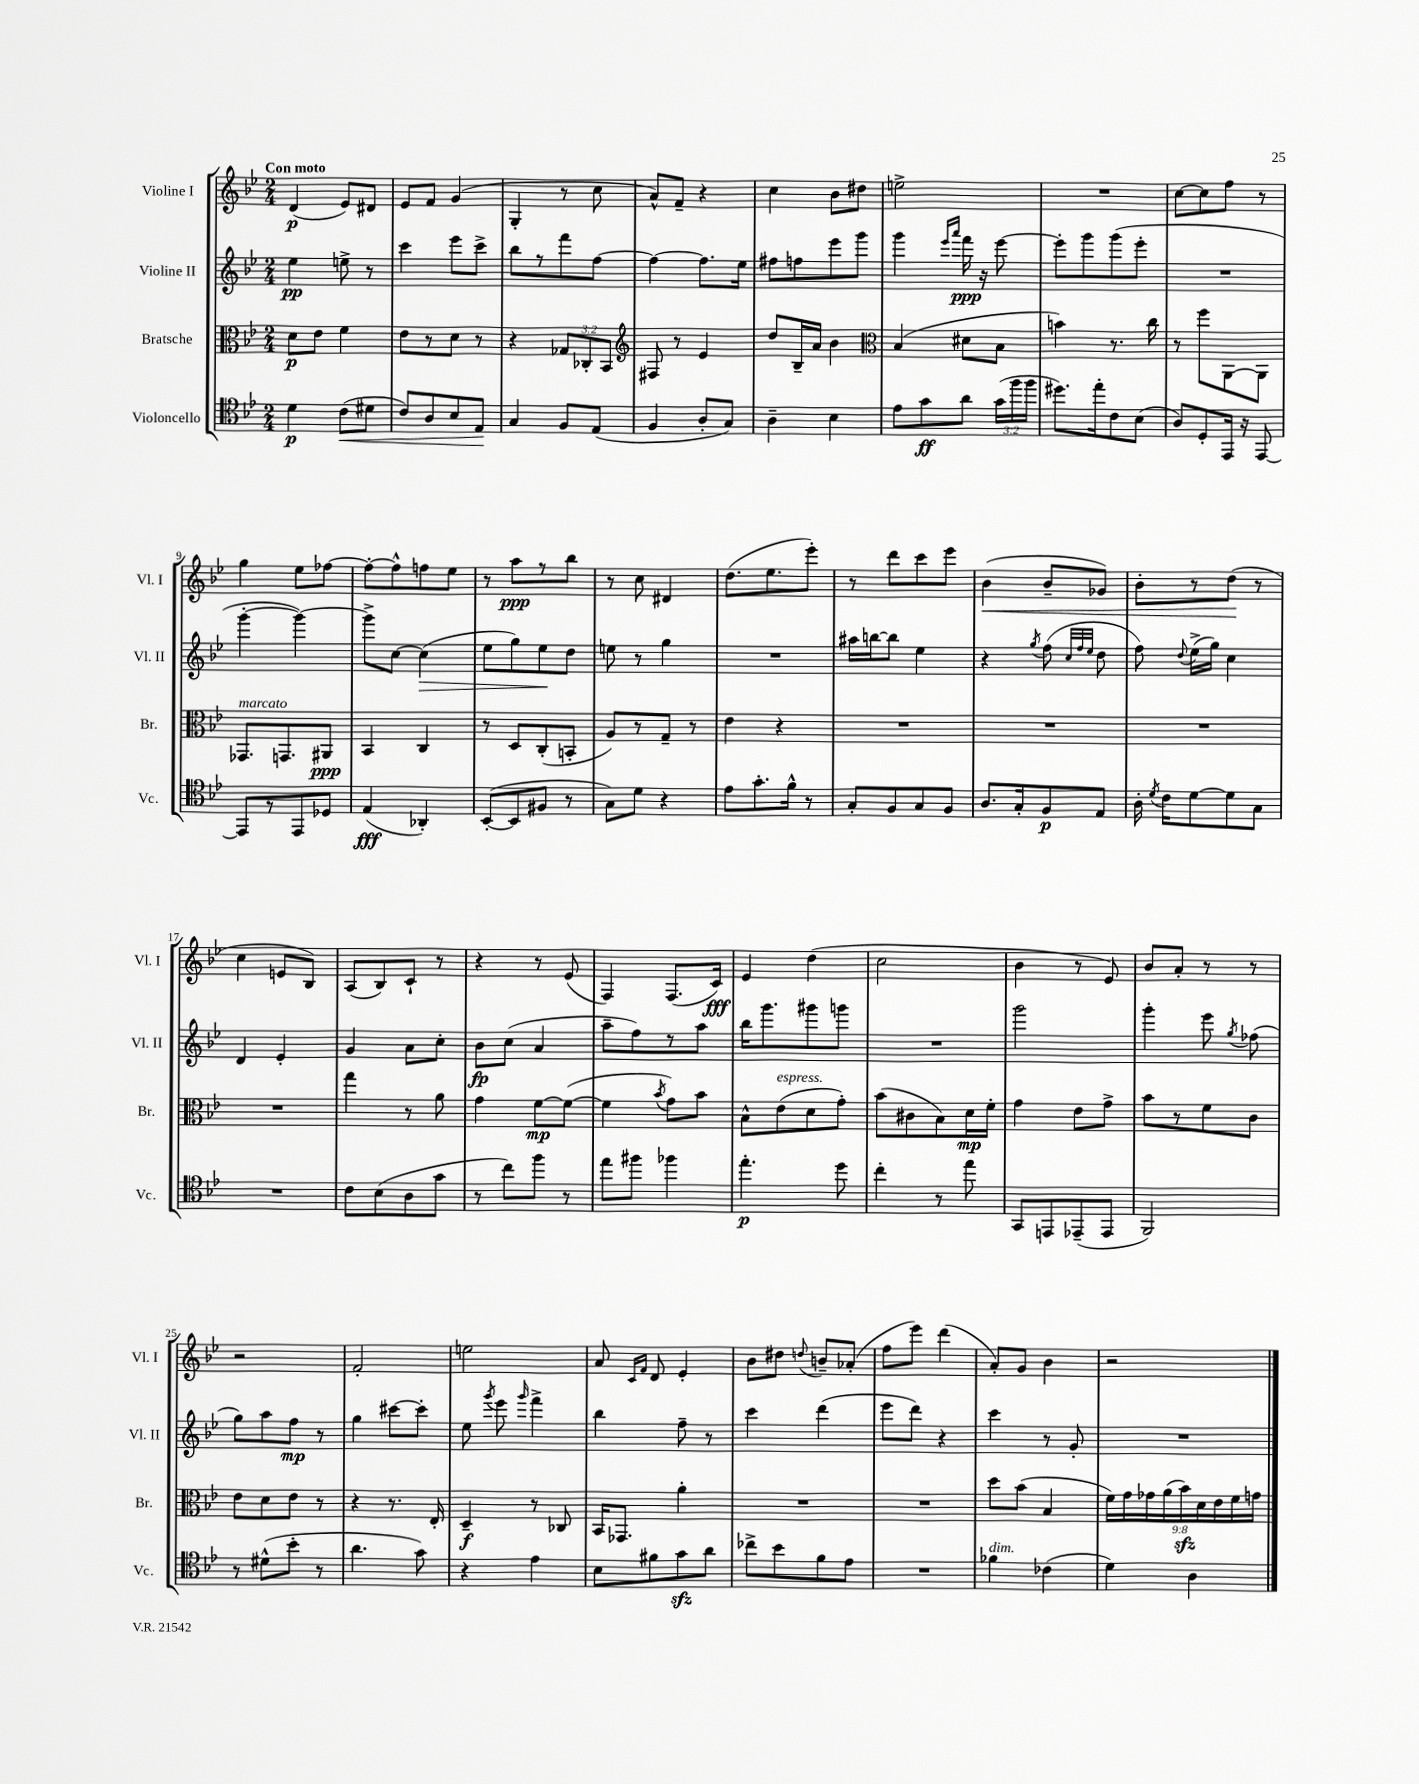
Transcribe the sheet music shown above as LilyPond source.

<<
\new StaffGroup <<
\new Staff = "s0" \with { instrumentName = "Violine I" shortInstrumentName = "Vl. I" } {
    \clef treble \key bes \major \numericTimeSignature \time 2/4 \tempo "Con moto"
    \autoBeamOff d'4\p( ees'8[) dis'8] |
    ees'8[ f'8] g'4( |
    g4-. r8 c''8 |
    a'8[-^) f'8]-- r4 |
    c''4 bes'8[ dis''8] |
    e''2-> |
    R2 |
    c''8[~ c''8 f''8] r8 |
    g''4 ees''8[ fes''8]~ |
    fes''8[~-. fes''8-^ f''8 ees''8] |
    r8 a''8[\ppp r8 bes''8] |
    r8 c''8 dis'4 |
    d''8.[( ees''8. ees'''8]-.) |
    r8 d'''8[ c'''8 ees'''8] |
    bes'4\<( bes'8[-- ges'8]) |
    bes'8[-. r8 d''8]\!( r8 |
    c''4 e'8[ bes8]) |
    a8[( bes8) c'8]-! r8 |
    r4 r8 ees'8( |
    f4) f8.[( c'16]\fff) |
    ees'4 d''4( |
    c''2 |
    bes'4 r8 ees'8) |
    bes'8[ a'8]-. r8 r8 |
    r2 |
    f'2-. |
    e''2 |
    a'8 \grace { c'16[ f'16] } d'8 ees'4-. |
    bes'8[ dis''8] \appoggiatura { d''8 } b'8[-- aes'8]-.( |
    f''8[ ees'''8]) d'''4( |
    a'8[-.) g'8] bes'4 |
    r2 \bar "|." |
}
\new Staff = "s1" \with { instrumentName = "Violine II" shortInstrumentName = "Vl. II" } {
    \clef treble \key bes \major \numericTimeSignature \time 2/4
    \autoBeamOff ees''4\pp e''8-> r8 |
    c'''4 ees'''8[ c'''8]-> |
    bes''8[ r8 f'''8 f''8]~ |
    f''4~ f''8.[ ees''16] |
    fis''8[ f''8 ees'''8 g'''8] |
    g'''4 \grace { ees'''16[ a'''16] } f'''16\ppp r16 ees'''8~ |
    ees'''8[-. g'''8 g'''8( ees'''8]-. |
    R2 |
    g'''4~-. g'''4~) |
    g'''8[-> c''8]~ c''4\>( |
    ees''8[ g''8) ees''8\! d''8] |
    e''8 r8 g''4 |
    R2 |
    ais''16[ b''16~ b''8] ees''4 |
    r4 \acciaccatura { g''8 } f''8( \grace { c''32[ f''32 ees''32] } d''8 |
    f''8) \appoggiatura { d''8 } ees''16[->( g''16]) c''4 |
    d'4 ees'4-. |
    g'4 a'8[ c''8]-. |
    bes'8[\fp c''8]( a'4 |
    a''8[-- f''8) r8 a''8] |
    bes''16[ g'''8. gis'''8 g'''8] |
    R2 |
    g'''2 |
    g'''4-. ees'''8 \acciaccatura { g''8 } fes''8( |
    g''8[) a''8 f''8]\mp r8 |
    g''4 cis'''8[~ cis'''8]-. |
    ees''8 \acciaccatura { g'''8 } ees'''8 \grace { g'''16 } f'''4-> |
    bes''4 f''8-- r8 |
    c'''4 d'''4( |
    ees'''8[ d'''8]) r4 |
    c'''4 r8 g'8-. |
    R2 \bar "|." |
}
\new Staff = "s2" \with { instrumentName = "Bratsche" shortInstrumentName = "Br." } {
    \clef alto \key bes \major \numericTimeSignature \time 2/4 \override Staff.TupletNumber.text = #tuplet-number::calc-fraction-text
    \autoBeamOff d'8[\p ees'8] f'4 |
    ees'8[ r8 d'8] r8 |
    r4 \tuplet 3/2 { ges8[ ces8-. bes,8] } |
    \clef treble fis8 r8 ees'4 |
    d''8[ bes16-- a'16] bes'4 |
    \clef alto bes4( dis'8[ bes8] |
    b'4) r8. c''16 |
    r8 f''8[ a,8~ a,8] |
    ges,8.[^\markup { \italic "marcato" } g,8. ais,8]\ppp |
    bes,4 c4 |
    r8 d8[ c8-.( b,8]-. |
    a8[) r8 g8]-- r8 |
    ees'4 r4 |
    R2 |
    R2 |
    R2 |
    R2 |
    g''4 r8 a'8 |
    g'4 f'8[~\mp f'8]~( |
    f'4 \acciaccatura { bes'8 } g'8[) bes'8] |
    bes8[-^ ees'8^\markup { \italic "espress." }( d'8 g'8]-.) |
    bes'8[( cis'8 bes8) d'16\mp f'16]-. |
    g'4 ees'8[ g'8]-> |
    bes'8[ r8 f'8 c'8] |
    ees'8[ d'8 ees'8] r8 |
    r4 r8. ees16-. |
    d4--\f r8 ces8 |
    bes,16[ ges,8.] a'4-. |
    R2 |
    R2 |
    d''8[ bes'8]( bes4 |
    \tuplet 9/8 { f'16[) g'16 ges'16 a'16( bes'16\sfz) d'16 ees'16 f'16 g'16] } \bar "|." |
}
\new Staff = "s3" \with { instrumentName = "Violoncello" shortInstrumentName = "Vc." } {
    \clef tenor \key bes \major \numericTimeSignature \time 2/4 \override Staff.TupletNumber.text = #tuplet-number::calc-fraction-text
    \autoBeamOff d'4\p c'8[\<( dis'8] |
    c'8[) a8 bes8 ees8]\! |
    g4 f8[ ees8]( |
    f4 a8[-. g8]) |
    a4-- bes4 |
    ees'8[ g'8\ff a'8] \tuplet 3/2 { g'16[( f''16 f''16] } |
    dis''8.[) ees''16-. c'8 bes8]( |
    a8[) d8-. ees,16] r16 ees,8~ |
    ees,8[ r8 ees,8 des8] |
    ees4\fff( aes,4-.) |
    bes,8[~-.( bes,8 fis8] r8 |
    g8[) d'8] r4 |
    ees'8[ g'8.-. f'16]-^ r8 |
    g8[-. f8 g8 f8] |
    a8.[ g16-. f8\p ees8] |
    a16-. \acciaccatura { d'8 } c'16[ d'8~ d'8 g8] |
    R2 |
    c'8[ bes8( a8 g'8] |
    r8 c''8[) f''8] r8 |
    ees''8[ fis''8] fes''4 |
    ees''4.-.\p d''8 |
    c''4-. r8 ees''8 |
    g,8[ e,8 ees,8--( ees,8] |
    f,2) |
    r8 dis'8[-^( bes'8]-. r8 |
    a'4. g'8) |
    r4 ees'4 |
    bes8[ fis'8 g'8\sfz a'8] |
    ces''8[-> bes'8 f'8 ees'8] |
    R2 |
    fes'4^\markup { \italic "dim." } ces'4( |
    d'4) a4 \bar "|." |
}
>>
>>
